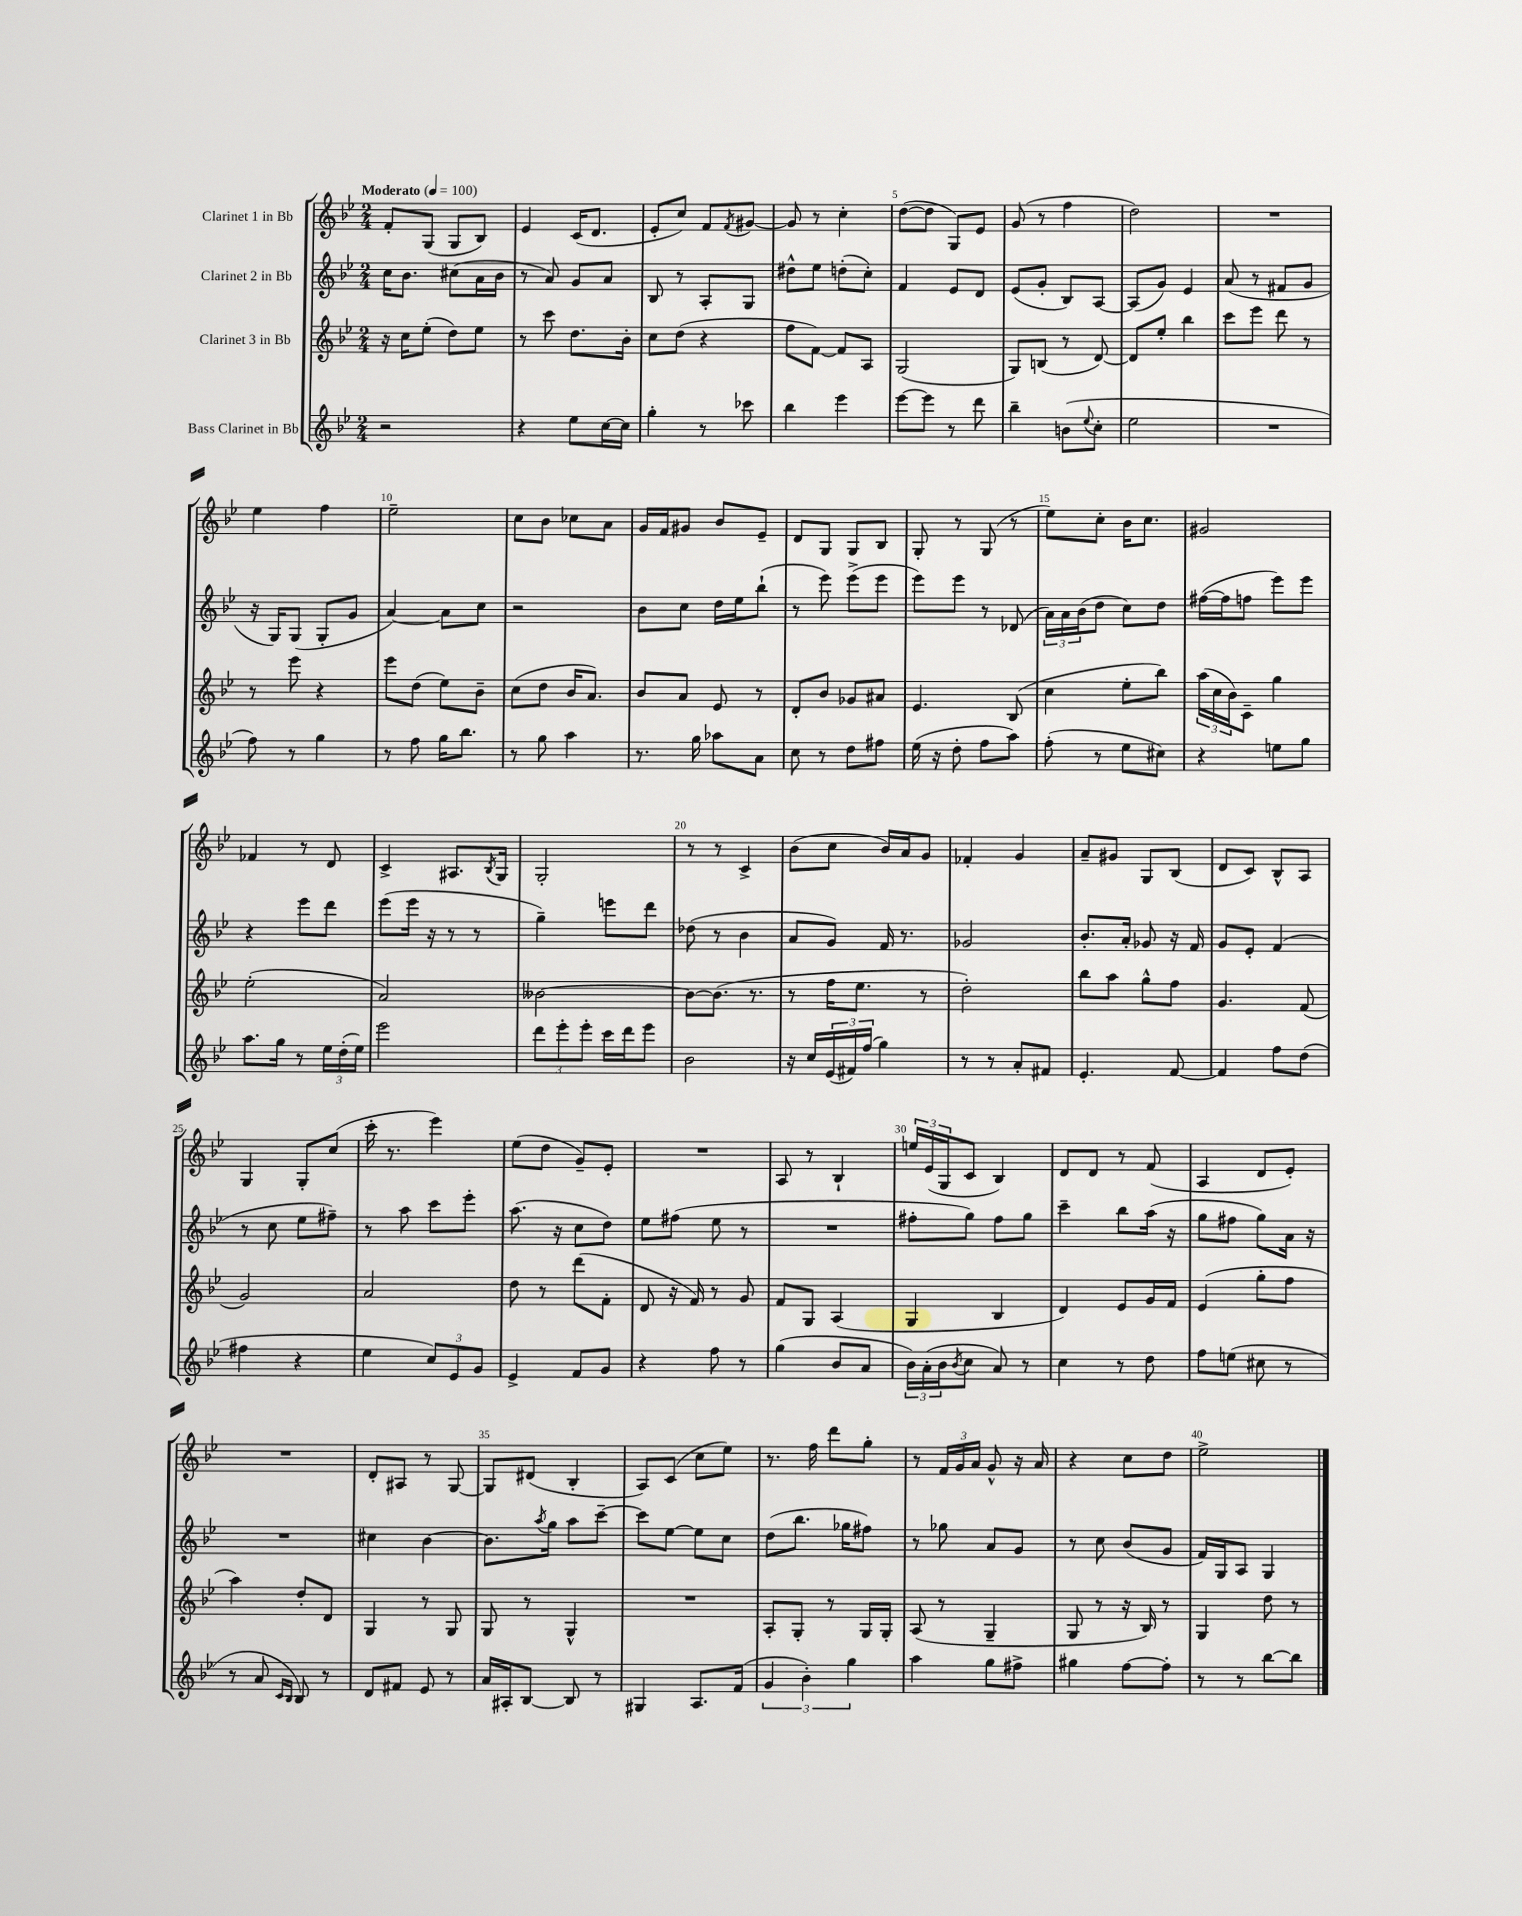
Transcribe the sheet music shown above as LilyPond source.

<<
\new StaffGroup <<
\new Staff = "s0" \with { instrumentName = "Clarinet 1 in Bb" } {
    \clef treble \key bes \major \numericTimeSignature \time 2/4 \tempo "Moderato" 4 = 100
    f'8-. g8( g8 bes8) |
    ees'4 c'16( d'8. |
    ees'8-. c''8) f'8 \acciaccatura { f'8 } gis'8~ |
    gis'8 r8 c''4-. |
    d''8~( d''8 g8) ees'8 |
    g'8( r8 f''4 |
    d''2) |
    R2 |
    ees''4 f''4 |
    ees''2-- |
    c''8 bes'8 ces''8 a'8 |
    g'16 f'16 gis'8 bes'8 ees'8-- |
    d'8 g8 g8 bes8 |
    g8-. r8 g8( r8 |
    ees''8) c''8-. bes'16 c''8. |
    gis'2 |
    fes'4 r8 d'8 |
    c'4-> ais8. \acciaccatura { bes8 } g16 |
    g2-. |
    r8 r8 c'4-> |
    bes'8( c''8 bes'16) a'16 g'8 |
    fes'4-. g'4 |
    a'8-- gis'8 g8 bes8( |
    d'8 c'8) bes8-^ a8 |
    g4 g8-. c''8( |
    c'''16-. r8. ees'''4) |
    ees''8( d''8 g'8--) ees'8-. |
    R2 |
    a8 r8 bes4-! |
    \tuplet 3/2 { e''16 ees'16( g16 } c'8 bes4) |
    d'8 d'8 r8 f'8( |
    a4 d'8 ees'8-.) |
    R2 |
    d'8-. ais8 r8 g8~ |
    g8 dis'8( bes4-. |
    a8) c'8( c''8 ees''8) |
    r8. f''16 d'''8 g''8-. |
    r8 \tuplet 3/2 { f'16 g'16 a'16 } g'8-^ r16 a'16 |
    r4 c''8 d''8 |
    ees''2-> \bar "|." |
}
\new Staff = "s1" \with { instrumentName = "Clarinet 2 in Bb" } {
    \clef treble \key bes \major \numericTimeSignature \time 2/4
    c''16 bes'8. cis''8( a'16 bes'16 |
    r8 a'8) g'8 a'8 |
    bes8 r8 a8-. g8 |
    dis''8-^ ees''8 d''8-.( c''8-.) |
    f'4 ees'8 d'8 |
    ees'8( g'8-. bes8) a8~ |
    a8( g'8) ees'4 |
    a'8( r8 fis'8 g'8 |
    r16 g16) g8( g8-. g'8 |
    a'4~) a'8 c''8 |
    r2 |
    bes'8 c''8 d''16 ees''16 bes''8-!( |
    r8 ees'''8) ees'''8->( ees'''8 |
    ees'''8) ees'''8 r8 des'8( |
    \tuplet 3/2 { a'16) a'16 bes'16( } d''8 c''8) d''8 |
    fis''16~( fis''16 f''8 ees'''8) ees'''8 |
    r4 ees'''8 d'''8 |
    ees'''8( ees'''16 r16 r8 r8 |
    g''4--) e'''8 d'''8 |
    des''8( r8 bes'4 |
    a'8 g'8) f'16 r8. |
    ges'2 |
    bes'8.-. a'16-. ges'8 r16 f'16 |
    g'8 ees'8-. f'4( |
    r8 c''8 ees''8 fis''8--) |
    r8 a''8 c'''8 ees'''8-. |
    a''8.( r16 c''8 d''8) |
    ees''8 fis''8( ees''8 r8 |
    R2 |
    fis''8-. g''8) fis''8 g''8 |
    c'''4-- bes''8 a''16( r16 |
    g''8 fis''8 g''8) a'16 r16 |
    R2 |
    cis''4 bes'4~ |
    bes'8. \acciaccatura { a''8 } g''16 a''8 c'''8~-- |
    c'''8 ees''8~ ees''8 c''8 |
    d''8( bes''8. ges''16 fis''8) |
    r8 ges''8 a'8 g'8 |
    r8 c''8 bes'8( g'8 |
    f'16) g16 a8 g4 \bar "|." |
}
\new Staff = "s2" \with { instrumentName = "Clarinet 3 in Bb" } {
    \clef treble \key bes \major \numericTimeSignature \time 2/4
    r16 c''16 ees''8-.( d''8) ees''8 |
    r8 c'''8 d''8. bes'16-. |
    c''8 d''8( r4 |
    f''8 f'8~) f'8 a8 |
    g2( |
    g8) b8( r8 d'8~) |
    d'8 ees''8-. bes''4 |
    c'''8 ees'''8 d'''8 r8 |
    r8 ees'''8 r4 |
    ees'''8 d''8( ees''8) bes'8-- |
    c''8( d''8 bes'16 a'8.) |
    bes'8 a'8 ees'8 r8 |
    d'8-. bes'8 ges'8 ais'8 |
    ees'4. bes8( |
    c''4 ees''8-. bes''8) |
    \tuplet 3/2 { a''16( c''16 bes'16) } c'8-- g''4 |
    ees''2-.( |
    a'2) |
    beses'2~ |
    beses'8~ beses'8.( r8. |
    r8 f''16 ees''8. r8 |
    d''2-.) |
    bes''8 a''8 g''8-^ f''8 |
    g'4. f'8( |
    g'2) |
    a'2 |
    d''8 r8 d'''8( f'8-. |
    d'8 r16 f'16) r8 g'8 |
    f'8 g8 a4( |
    g4 bes4 |
    d'4) ees'8 g'16 f'16 |
    ees'4( g''8-. f''8 |
    a''4) d''8-. d'8 |
    g4 r8 g8 |
    g8 r8 g4-^ |
    R2 |
    a8-. g8-. r8 g16 g16-. |
    a8( r8 g4-- |
    g8 r8 r16 bes16) r8 |
    g4 d''8 r8 \bar "|." |
}
\new Staff = "s3" \with { instrumentName = "Bass Clarinet in Bb" } {
    \clef treble \key bes \major \numericTimeSignature \time 2/4
    r2 |
    r4 ees''8 c''16~ c''16 |
    g''4-. r8 ces'''8 |
    bes''4 ees'''4 |
    ees'''8~ ees'''8 r8 d'''8 |
    bes''4-- b'8( \appoggiatura { ees''8 } c''8-. |
    ees''2 |
    R2 |
    f''8) r8 g''4 |
    r8 f''8 g''16 bes''8. |
    r8 g''8 a''4 |
    r8. g''16 aes''8 a'8 |
    c''8 r8 d''8 fis''8 |
    ees''16( r16 d''8-. f''8 a''8) |
    f''8-.( r8 ees''8 cis''8) |
    r4 e''8 g''8 |
    a''8. g''16 r8 \tuplet 3/2 { ees''16 d''16-.( ees''16) } |
    ees'''2 |
    \tuplet 3/2 { d'''8 ees'''8-. ees'''8-. } c'''16 d'''16 ees'''8 |
    bes'2 |
    r16 c''16 \tuplet 3/2 { ees'16( fis'16) f''16( } g''4) |
    r8 r8 a'8-. fis'8 |
    ees'4.-. f'8~ |
    f'4 f''8 d''8( |
    fis''4 r4 |
    ees''4 \tuplet 3/2 { c''8) ees'8 g'8 } |
    ees'4-> f'8 g'8 |
    r4 f''8 r8 |
    g''4( bes'8 a'8 |
    \tuplet 3/2 { bes'16) a'16-.( bes'16 } \acciaccatura { bes'8 } c''8 a'8) r8 |
    c''4 r8 d''8 |
    f''8 e''8( cis''8 r8 |
    r8 a'8 \grace { c'16 bes16 } bes8) r8 |
    d'8 fis'8 ees'8 r8 |
    a'16 ais16-. bes8~ bes8 r8 |
    gis4 a8. f'16( |
    \tuplet 3/2 { g'4 bes'4-.) g''4 } |
    a''4 g''8 fis''8-> |
    gis''4 f''8~ f''8-. |
    r8 r8 bes''8~ bes''8 \bar "|." |
}
>>
>>
\layout { \context { \Score \override BarNumber.break-visibility = ##(#f #t #t) barNumberVisibility = #(every-nth-bar-number-visible 5) } }
